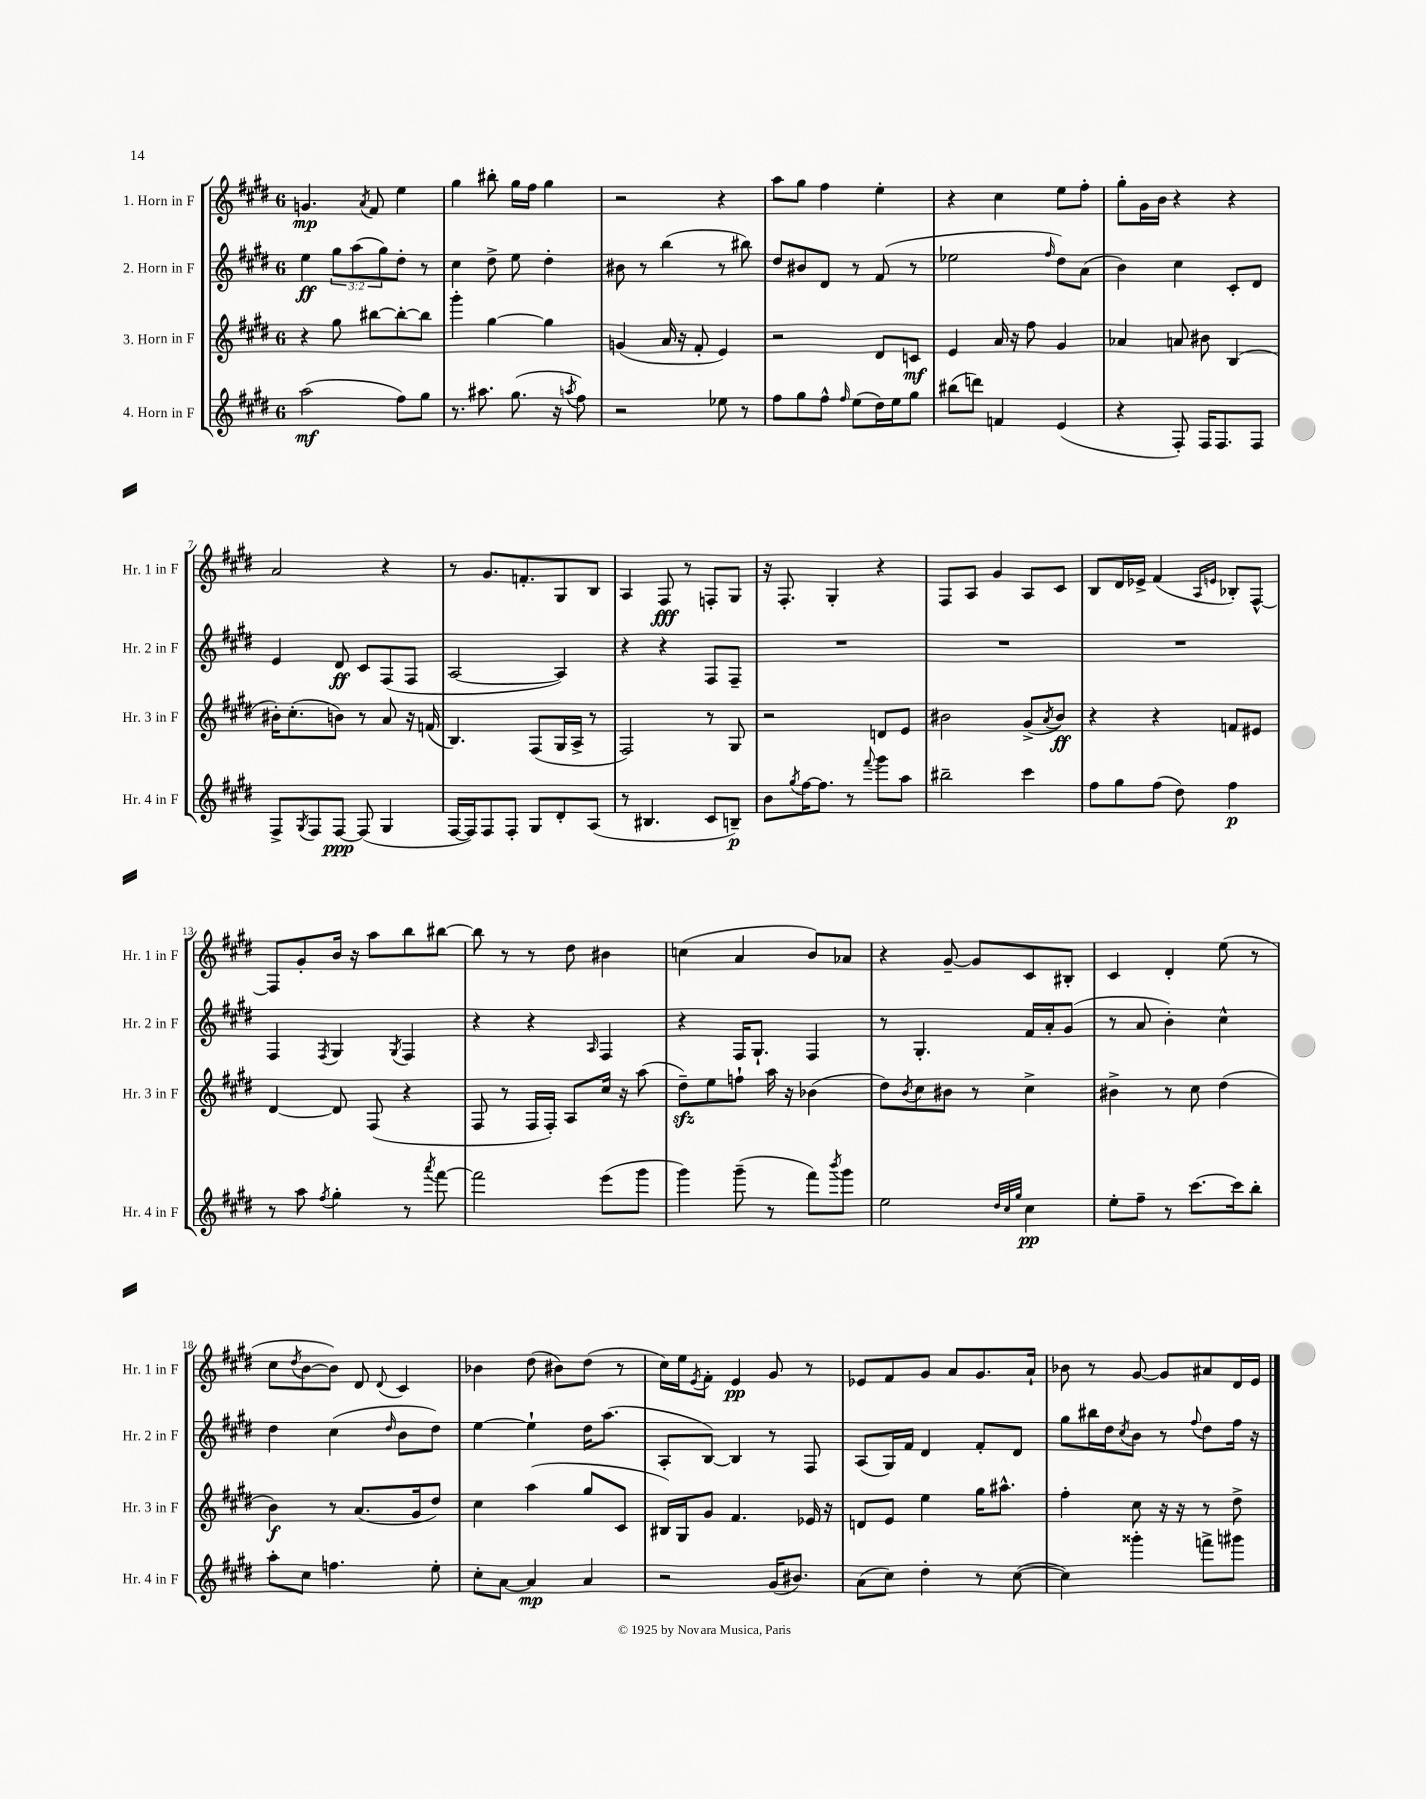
<<
\new StaffGroup <<
\new Staff = "s0" \with { instrumentName = "1. Horn in F" shortInstrumentName = "Hr. 1 in F" } {
    \clef treble \key e \major \once \override Staff.TimeSignature.style = #'single-digit \time 6/8
    g'4.\mp \acciaccatura { a'8 } fis'8 e''4 |
    gis''4 bis''8-. gis''16 fis''16 gis''4 |
    r2 r4 |
    a''8 gis''8 fis''4 e''4-. |
    r4 cis''4 e''8 fis''8-. |
    gis''8-. gis'16 b'16 r4 r4 |
    a'2 r4 |
    r8 gis'8. f'8.-. gis8 b8 |
    a4 fis8\fff r8 f8-. gis8 |
    r16 fis8.-. gis4-. r4 |
    fis8 a8 gis'4 a8 cis'8 |
    b8 dis'16 ees'16-> fis'4( \grace { a16 e'16 } bes8-.) fis8~-^ |
    fis8 gis'8-. b'16 r16 a''8 b''8 bis''8~ |
    bis''8 r8 r8 dis''8 bis'4 |
    c''4( a'4 b'8) aes'8 |
    r4 gis'8~-- gis'8 cis'8 bis8-. |
    cis'4 dis'4-. e''8( r8 |
    cis''8 \acciaccatura { dis''8 } b'8~ b'8) dis'8 \appoggiatura { dis'8 } cis'4 |
    bes'4 dis''8( bis'8) dis''8( r8 |
    cis''16) e''16 \acciaccatura { e'8 } fis'8-. e'4\pp gis'8 r8 |
    ees'8 fis'8 gis'8 a'8 gis'8. a'16-! |
    bes'8 r8 gis'8~ gis'8 ais'8 dis'16 e'16 \bar "|." |
}
\new Staff = "s1" \with { instrumentName = "2. Horn in F" shortInstrumentName = "Hr. 2 in F" } {
    \clef treble \key e \major \once \override Staff.TimeSignature.style = #'single-digit \time 6/8 \override Staff.TupletNumber.text = #tuplet-number::calc-fraction-text
    e''4\ff \tuplet 3/2 { gis''8 a''8( gis''8) } dis''8-. r8 |
    cis''4 dis''8-> e''8 dis''4-. |
    bis'8 r8 b''4( r8 bis''8) |
    dis''8 bis'8 dis'8 r8 fis'8( r8 |
    ees''2 \grace { fis''16 } dis''8) a'8( |
    b'4) cis''4 cis'8-. dis'8 |
    e'4 dis'8\ff cis'8 fis8( fis8 |
    a2~ a4) |
    r4 r4 fis8 fis8-- |
    R2. |
    R2. |
    R2. |
    fis4 \acciaccatura { fis8 } gis4 \acciaccatura { gis8 } fis4 |
    r4 r4 \grace { a16 } fis4 |
    r4 fis16 gis8.-! fis4 |
    r8 gis4.-. fis'16 a'16-. gis'8( |
    r8 a'8 b'4-.) cis''4-^ |
    dis''4 cis''4( \grace { dis''16 } b'8 dis''8) |
    e''4~ e''4-! dis''16 a''8.( |
    a8-. b8~) b4 r8 fis8 |
    a8( gis16) fis'16 dis'4 fis'8-. dis'8 |
    gis''8 bis''16 dis''16 \acciaccatura { cis''8 } b'8 r8 \appoggiatura { fis''8 } dis''8 fis''16 r16 \bar "|." |
}
\new Staff = "s2" \with { instrumentName = "3. Horn in F" shortInstrumentName = "Hr. 3 in F" } {
    \clef treble \key e \major \once \override Staff.TimeSignature.style = #'single-digit \time 6/8
    r4 gis''8 bis''8~ bis''8~-. bis''8 |
    gis'''4-. gis''4~ gis''4 |
    g'4( a'16 r16 fis'8-. e'4) |
    r2 dis'8 c'8\mf |
    e'4 a'16 r16 fis''8 gis'4 |
    aes'4 a'8 bis'8 b4( |
    bis'16-.) cis''8.-.( b'8) r8 a'8 r16 f'16( |
    b4.) fis8( gis16 a16-> r8 |
    fis2) r8 gis8 |
    r2 d'8 e'8 |
    bis'2 gis'8->( \acciaccatura { a'8 } bis'8\ff) |
    r4 r4 f'8 eis'8 |
    dis'4~ dis'8 fis8( r4 |
    fis8 r8 fis16 fis16-.) a8 cis''16 r16 a''8( |
    dis''8--\sfz) e''8 f''8-! a''16 r16 bes'4( |
    dis''8) \acciaccatura { b'8 } cis''8 bis'8 r8 cis''4-> |
    bis'4-> r8 cis''8 dis''4( |
    b'4\f) r8 a'8.( gis'16 dis''8) |
    cis''4 a''4( gis''8 cis'8 |
    bis16) gis16 gis'8 fis'4. ees'16 r16 |
    d'8 e'8 e''4 gis''16 ais''8.-^ |
    fis''4-. cis''8 r16 r16 r8 dis''8-> \bar "|." |
}
\new Staff = "s3" \with { instrumentName = "4. Horn in F" shortInstrumentName = "Hr. 4 in F" } {
    \clef treble \key e \major \once \override Staff.TimeSignature.style = #'single-digit \time 6/8
    a''2\mf( fis''8) gis''8 |
    r8. ais''8. gis''8.( r16 \acciaccatura { a''8 } fis''8) |
    r2 ees''8 r8 |
    fis''8 gis''8 fis''8-^ \grace { fis''16 } e''8( dis''16) e''16 gis''8 |
    bis''8( d'''8) f'4 e'4( |
    r4 fis8-.) fis16 fis8. fis8 |
    fis8-> \acciaccatura { gis8 } fis8 fis8~\ppp fis8( gis4 |
    fis16~ fis16) fis8 fis8-. gis8 dis'8-. a8( |
    r8 bis4. cis'8 b8--\p) |
    b'8 \acciaccatura { gis''8 } fis''16~ fis''8. r8 \appoggiatura { fis'''8 } gis'''8 a''8 |
    bis''2-- cis'''4 |
    fis''8 gis''8 fis''8( dis''8) fis''4\p |
    r8 a''8 \acciaccatura { fis''8 } gis''4-. r8 \acciaccatura { a'''8 } fis'''8~ |
    fis'''2 e'''8( gis'''8 |
    gis'''4) gis'''8--( r8 fis'''8) \acciaccatura { b'''8 } gis'''8 |
    e''2 \grace { dis''32 cis''32 gis''32 } cis''4\pp |
    e''8-. fis''8-- r8 cis'''8.~ cis'''16 b''8-. |
    a''8-. cis''8 f''4. e''8-. |
    cis''8-. a'8~ a'4\mp a'4 |
    r2 gis'16( bis'8.) |
    a'8( cis''8) dis''4-. r8 cis''8~( |
    cis''4) gisis'''4-. f'''8-> gis'''8 \bar "|." |
}
>>
>>
